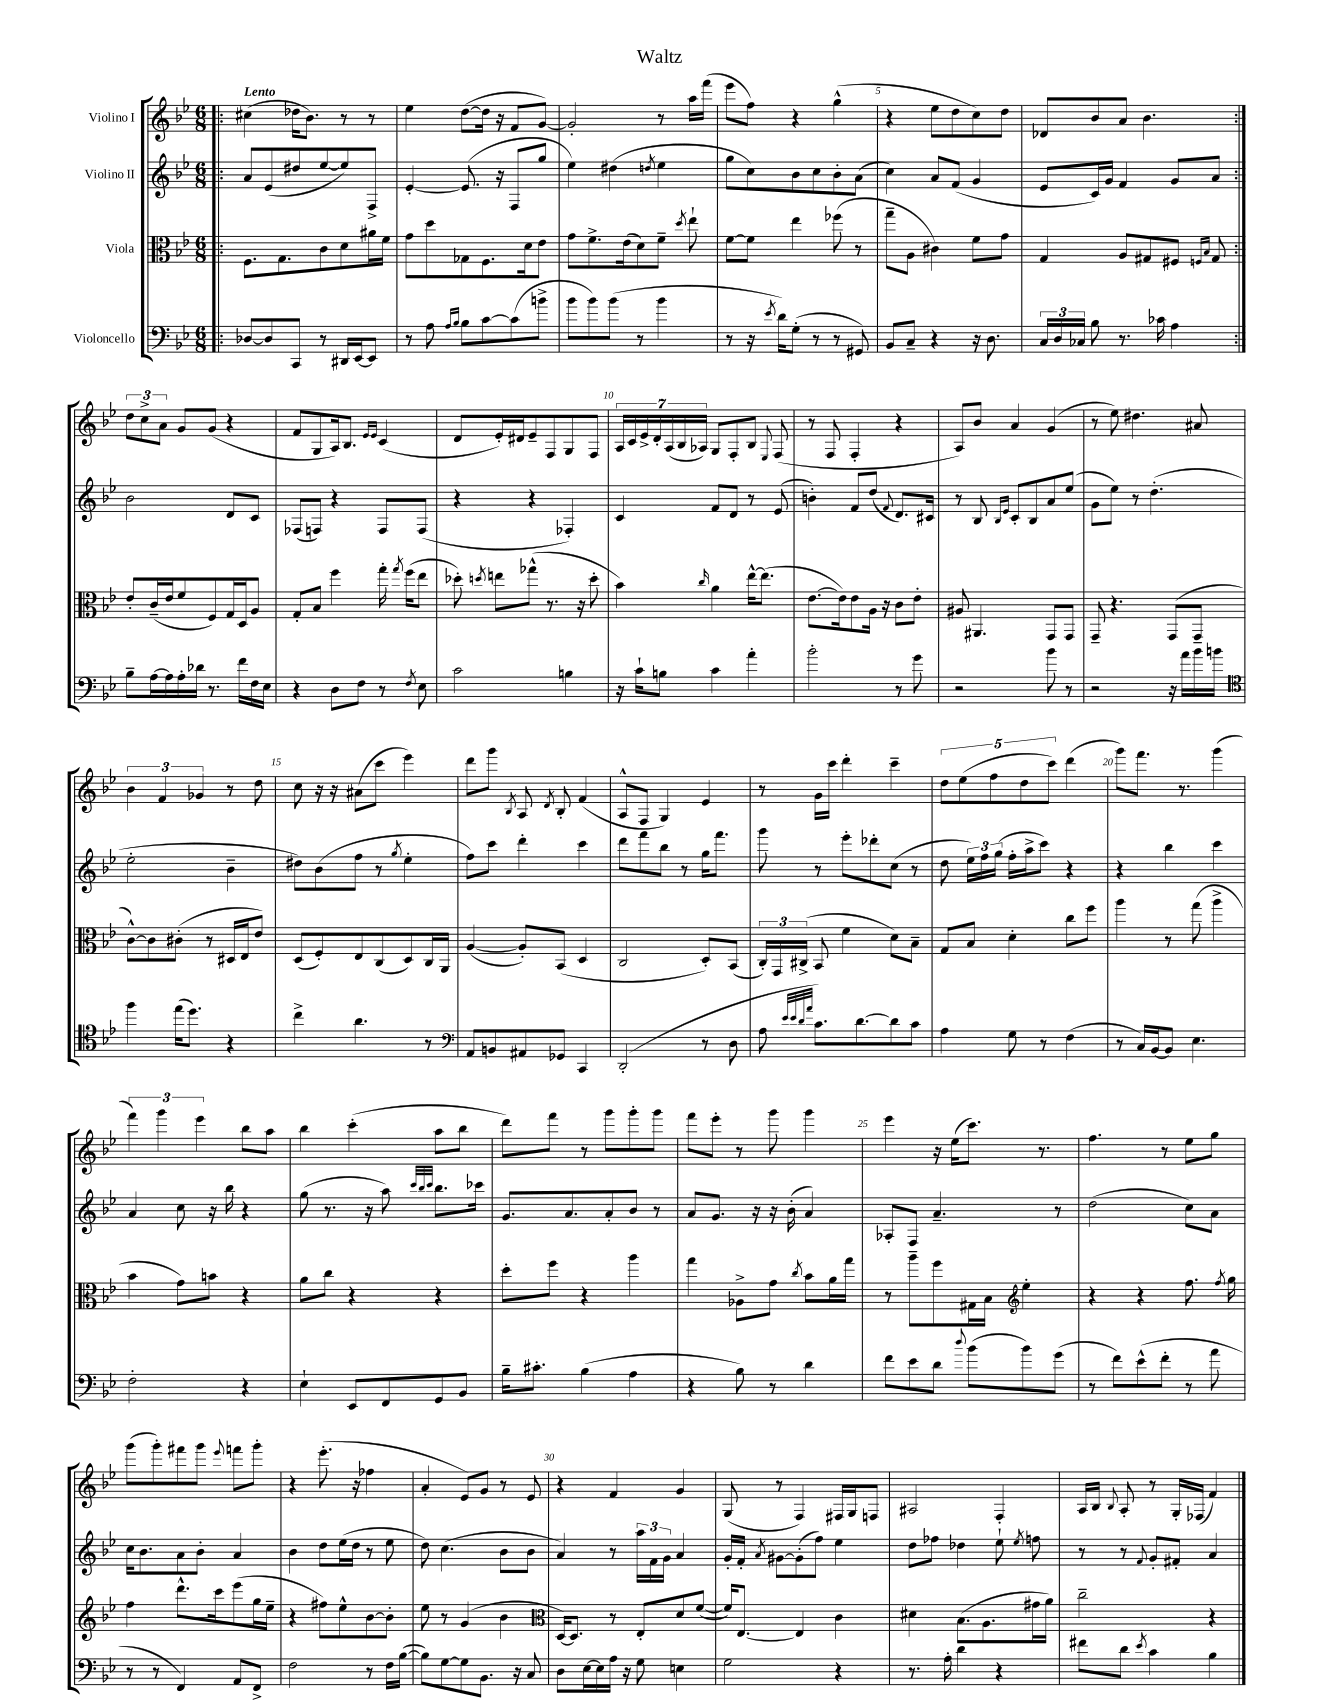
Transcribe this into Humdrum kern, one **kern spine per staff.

**kern	**kern	**kern	**kern
*part4	*part3	*part2	*part1
*staff4	*staff3	*staff2	*staff1
*I"Violoncello	*I"Viola	*I"Violino II	*I"Violino I
*clefF4	*clefC3	*clefG2	*clefG2
*k[b-e-]	*k[b-e-]	*k[b-e-]	*k[b-e-]
*M6/8	*M6/8	*M6/8	*M6/8
=1!|:	=1!|:	=1!|:	=1!|:
!	!	!	!LO:TX:a:B:t=Lento
[8D-X/L	8.F\L	8a/L	(4cc#X\
8D-/]	.	(8e-/	.
.	8.G\	.	.
8CC/J	.	8dd#X/	16dd-X\KL
.	.	.	8.b-\J)
8r	8c\	[8ee-/	.
16DD#X/LL	8d\	8ee-/])	8r
[16EE-/J	.	.	.
8EE-/J]	16a#X\L	8F^/J	8r
.	16f\JJ	.	.
=2	=2	=2	=2
8r	8g\L	[4e-'/	4ee-\
8A\	8dd\	.	.
16qqA/LL	.	.	.
16qqB-/JJ	.	.	.
8B-\L	8G-X\	(8.e-/]	([8dd\L
[8c\	8.F\	.	16dd\Jk]
.	.	16r	16r
(8c\]	.	8F/L	8f/L
.	16d\k	.	.
8bn^\J	8e-\J	8gg/J	[8g/J)
=3	=3	=3	=3
8b-\L	8g\L	4ee-\)	2g'/]
8b-\)	8.f^\	.	.
(8b-\J	.	(4dd#X\	.
.	(16e-\k	.	.
8r	8d\)	.	.
.	.	8qddn/	.
4b-\	8f~\J	4ee-\	8r
.	8qdd/	.	.
.	8ee-`\	.	16aa\LL
.	.	.	(16fff\JJ
=4	=4	=4	=4
8r	[8f\L	8gg\L	8eee-\L
16r	8f\J]	8cc\)	8ff\J)
8qe-/	.	.	.
16d\KL)	.	.	.
(8G'\J	4ee-\	8b-\	4r
8r	.	8cc\	.
8r	(8ff-X\	8b-'\	(4gg^^\
8GG#X/)	8r	(8a\J	.
=5	=5	=5	=5
8BB-/L	8gg~\L	4cc\)	4r
8C~/J	8A\J	.	.
4r	4c#X\)	8a/L	8ee-\L
.	.	(8f/J	8dd\
16r	8f\L	4g/	8cc\)
8.D\	.	.	.
.	8g\J	.	8dd\J
=6	=6	=6	=6
24C/LL	4G/	8e-/L	8d-X/L
24D/	.	.	.
24C-X/JJ	.	.	.
8B-\	.	16c/L)	8b-/
.	.	16g/JJ	.
8.r	8A/L	4f/	8a/J
.	8G#X/	.	4.b-\
16c-X\	.	.	.
4A\	8F#X/J	8g/L	.
.	16qqFn/LL	.	.
.	16qqB-/JJ	.	.
.	8G#/	8a/J	.
!!LO:LB:g=z
=7:|!	=7:|!	=7:|!	=7:|!
8B-~\L	8e-'/L	2b-\	12dd\L
.	.	.	12cc^\
[16A\L	(16c~/L	.	.
.	.	.	12a\J
16A\]	16e-/J	.	.
16A'\	8f/	.	8g/L
16d-X\JJ	.	.	.
8.r	8F/)	.	(8g/J
.	16G/L	8d/L	4r
16f\LL	16D/J	.	.
16F\	8A/J	8c/J	.
16E-\JJ	.	.	.
=8	=8	=8	=8
4r	8G'/L	(8F-X/L	8f/L
.	8B-/J	8Fn/J)	8G/
8D\L	4ff\	4r	16A/k)
.	.	.	8.B-/J
8F\J	.	.	.
.	.	.	16qqe-/LL
.	.	.	16qqe-/JJ
8r	16gg'\	8F/L	(4c/
.	8qgg/	.	.
.	(16ff\KL	.	.
8qF/	.	.	.
8E-\	8ee-\J	(8F/J	.
=9	=9	=9	=9
2c\	8dd-X'\)	4r	8d/L
.	8qddn/	.	.
.	8een\L	.	16e-'/L)
.	.	.	16d#X/J
.	(8gg-X^^\J	4r	8e-~/
.	8.r	.	8F/
4Bn\	.	4F-X'/)	8G/
.	16r	.	.
.	8dd'\	.	8F/J
=10	=10	=10	=10
16r	4b-\)	4c/	28A/LL
.	.	.	28c/
16c`\KL	.	.	.
.	.	.	28e-^/
.	.	.	28d'/
8Bn\J	.	.	.
.	.	.	(28A/
.	.	.	28B-/
.	.	.	28A-X/JJ)
.	16qqcc/	.	.
4c\	4a\	8f/L	8G/L
.	.	8d/J	8F'/
4a'\	[16ee-^^\KL	8r	8B-/J
.	(8.ee-\J]	.	.
.	.	.	8qqE-/
.	.	(8e-/	(8F/
=11	=11	=11	=11
2b-'\	[8.e-\L	4bn'\)	8r
.	.	.	8F/
.	16e-\k])	.	.
.	8e-\	8f/L	4F'/
.	16A\Jk	(8dd/J	.
.	16r	.	.
.	.	8qqf/	.
8r	8c\L	8.d/L)	4r
8g\	8e-'\J	.	.
.	.	16c#X/Jk	.
=12	=12	=12	=12
2r	8A#X/	8r	8A/L)
.	4.AA#X/	8B-/	8b-/J
.	.	16qqB-/LL	.
.	.	16qqe-/JJ	.
.	.	8c'/L	4a/
.	.	8B-/	.
8b-\	8GG/L	8a/	(4g/
8r	8GG/J	(8ee-/J	.
=13	=13	=13	=13
2r	8GG~/	8g\L	8r
.	4.r	8ee-\J)	8ee-\)
.	.	8r	4.dd#X\
.	.	(4.dd'\	.
16r	(8GG/L	.	.
16a\LL	.	.	.
16b-\	8GG~/J	.	8a#X/
16bn\JJ	.	.	.
!!LO:LB:g=z
=14	=14	=14	=14
*clefC4	*	*	*
4ff\	[8c^^\L)	2ee-'\	6b-\
.	8c\]	.	.
.	.	.	6f/
(16ee-\KL	(8c#X'\J	.	.
8.dd\J)	.	.	.
.	.	.	6g-X/
.	8r	.	.
4r	16D#X/LL	4b-~\	8r
.	16E-/J	.	.
.	8e-/J)	.	8dd\
=15	=15	=15	=15
4cc^\	(8D/L	8dd#X\L)	8cc\
.	8F'/)	(8b-\	16r
.	.	.	16r
4.a\	8E-/	8ff\J	(8a#X\L
.	(8C/	8r	8ccc\J
.	.	8qgg/	.
.	8D/)	4ee-'\	4eee-\)
8r	16C/L	.	.
.	16AA/JJ	.	.
=16	=16	=16	=16
*clefF4	*	*	*
8AA/L	([4A/	8ff\L)	8ddd\L
8BBn/	.	8ccc\J	8ggg\J
.	.	.	8qB-/
8AA#X/	8A'/L])	4ddd'\	8A/
.	.	.	8qd/
8GG-X/J	(8BB-/J	.	8B-'/
4CC/	4D/	4ccc\	(4f/
=17	=17	=17	=17
(2DD'/	2C/	8ddd\L	8A^^/L
.	.	8fff\	8F/J
.	.	8bb-\J	4G/)
.	.	8r	.
8r	8D'/L)	16gg\KL	4e-/
.	.	8.fff\J	.
8D\	(8BB-/J	.	.
=18	=18	=18	=18
8A\	24C'/LL)	8ggg\	8r
.	24GG/	.	.
.	(24C#X^/JJ	.	.
32qqe-/LLL	.	.	.
32qqe-/	.	.	.
32qqd/	.	.	.
32qqa/JJJ	.	.	.
8.c\L)	8BB-/	8r	16g\LL
.	.	.	16ccc\JJ
.	4f\	8eee-'\L	4ddd'\
[8.d\	.	.	.
.	.	8ddd-X'\	.
8d\]	8d\L)	(8cc\J	4ccc~\
8c\J	8B-~\J	8r	.
=19	=19	=19	=19
4A\	8G/L	8dd\	10dd\L
.	.	.	(10ee-\
.	8B-/J	24ee-\LL)	.
.	.	24ff\	.
.	.	.	10ff\
.	.	(24gg\JJ	.
8G\	4d'\	16ff'\LL	.
.	.	.	10dd\
.	.	16aa^\J	.
8r	.	8ccc\J)	.
.	.	.	10ccc\J)
(4F\	8cc\L	4r	(4ddd\
.	8ff\J	.	.
=20	=20	=20	=20
8r	4aa\	4r	8ggg\L)
16C/LL)	.	.	8.fff\J
[16BB-/J	.	.	.
8BB-/J]	8r	4bb-\	.
.	.	.	8.r
4.E-\	(8gg\	.	.
.	4aa^\	4ccc\	(4ggg\
!!LO:LB:g=z
=21	=21	=21	=21
2F'\	4b-\	4a/	6fff\)
.	.	.	6ggg\
.	8g\L)	8cc\	.
.	.	.	6eee-\
.	8bn\J	16r	.
.	.	16bb-\	.
4r	4r	4r	8bb-\L
.	.	.	8aa\J
=22	=22	=22	=22
4E-`\	8a\L	(8gg\	4bb-\
.	8cc\J	8.r	.
8EE-/L	4r	.	(4ccc'\
.	.	16r	.
8FF/	.	8aa\)	.
.	.	32qqccc/LLL	.
.	.	32qqbb-/	.
.	.	32qqccc/JJJ	.
8GG/	4r	8.bb-\L	8aa\L
8BB-/J	.	.	8bb-\J
.	.	16ccc-X\Jk	.
=23	=23	=23	=23
16B-~\KL	8dd'\L	8.g/L	8ddd\L)
8.c#X'\J	.	.	.
.	8ff\J	.	8fff\J
.	.	8.a/	.
(4B-\	4r	.	8r
.	.	8a'/	8ggg\L
4A\	4aa\	8b-/J	8ggg'\
.	.	8r	8ggg\J
=24	=24	=24	=24
4r	4gg\	8a/L	8fff\L
.	.	8.g/J	8eee-'\J
8B-\)	8A-X^\L	.	8r
.	.	16r	.
8r	8g\J	16r	8ggg\
.	.	(16b-'\	.
.	8qcc/	.	.
4d\	8b-\L	4a/)	4ggg\
.	16a\L	.	.
.	16gg\JJ	.	.
=25	=25	=25	=25
8f\L	8r	8A-X'/L	4eee-\
8e-\	8aa~\L	8F/J	.
8d\J	8ff\	4.a~/	16r
.	.	.	(16ee-\KL
8qqdd/	.	.	.
(8b-\L	16G#X\L	.	8.ccc\J)
.	16B-\JJ	.	.
*	*clefG2	*	*
8b-\)	4ee-'\	.	.
.	.	.	8.r
(8g\J	.	8r	.
=26	=26	=26	=26
8r	4r	(2dd\	4.ff\
8f\L)	.	.	.
(8e-^^\	4r	.	.
8f'\J	.	.	8r
8r	8.ff\	8cc\L)	8ee-\L
8a\	.	8a\J	8gg\J
.	8qff/	.	.
.	16gg\	.	.
!!LO:LB:g=z
=27	=27	=27	=27
8r	4ff\	16cc\KL	(8ggg\L
.	.	8.b-\	.
8r	.	.	8ggg'\)
4FF/)	8.ddd^^\L	8a\	8fff#X\
.	.	8b-'\J	8ggg\J
.	16ccc\k	.	.
.	.	.	8qqeee-/
8AA/L	(8eee-\	4a/	8fffn\L
8FF^/J	16gg\L	.	8ggg'\J
.	16ee-~\JJ	.	.
=28	=28	=28	=28
2F\	4r	4b-\	4r
.	8ff#X\L)	8dd\L	(8.eee-'\
.	8ee-^^\	(16ee-\L	.
.	.	16dd\JJ	16r
8r	[8b-\	8r	4ff-X\
16F\LL	8b-'\J]	8ee-\	.
([16B-\JJ	.	.	.
=29	=29	=29	=29
8B-\L])	8ee-\	8dd\)	4a'/
[8G\	8r	(4.cc\	.
8G\]	(4g/	.	8e-/L)
8.BB-\J	.	.	8g/J
.	4b-\	8b-\L	8r
16r	.	.	.
8C/	.	8b-\J	8e-/
=30	=30	=30	=30
*	*clefC3	*	*
8D\L	[16D/KL)	4a/)	4r
.	8.D/J]	.	.
[16E-\L	.	.	.
16E-\]	.	.	.
16A\JJ	8r	8r	4f/
16r	.	.	.
8G\	8E-'/L	24aa\LL	.
.	.	24f\	.
.	.	24g\JJ	.
4En\	8d/	4a/	4g/
.	([8f/J	.	.
=31	=31	=31	=31
2G\	16f/KL])	16g'/LL	(8G/
.	[8.E-/J	16f'/JJ	.
.	.	8qa/	.
.	.	[8g#X\L	8r
.	4E-/]	(8g#'\]	4F/)
.	.	8ff\J)	.
4r	4c\	4ee-\	16F#X/LL
.	.	.	16G/J
.	.	.	8Fn/J
=32	=32	=32	=32
8.r	4d#X\	8dd\L	2A#X/
.	.	8ff-X\J	.
16A'\	.	.	.
4d\	(8.B-\L	4dd-X\	.
.	8.A\	.	.
4r	.	8ee-`\	4F'/
.	.	8qee-/	.
.	16g#X\L	8ffn\	.
.	16a\JJ)	.	.
=33	=33	=33	=33
8f#X\L	2cc~\	8r	16A/LL
.	.	.	16B-/JJ
.	.	.	8qqB-/
8d\J	.	8r	8A'/
8qe-/	.	8qqf/	.
4c\	.	8g'/L	8r
.	.	8f#X'/J	16G'/LL
.	.	.	(16F-X/JJ
4B-\	4r	4a/	4f/)
==	==	==	==
*-	*-	*-	*-
